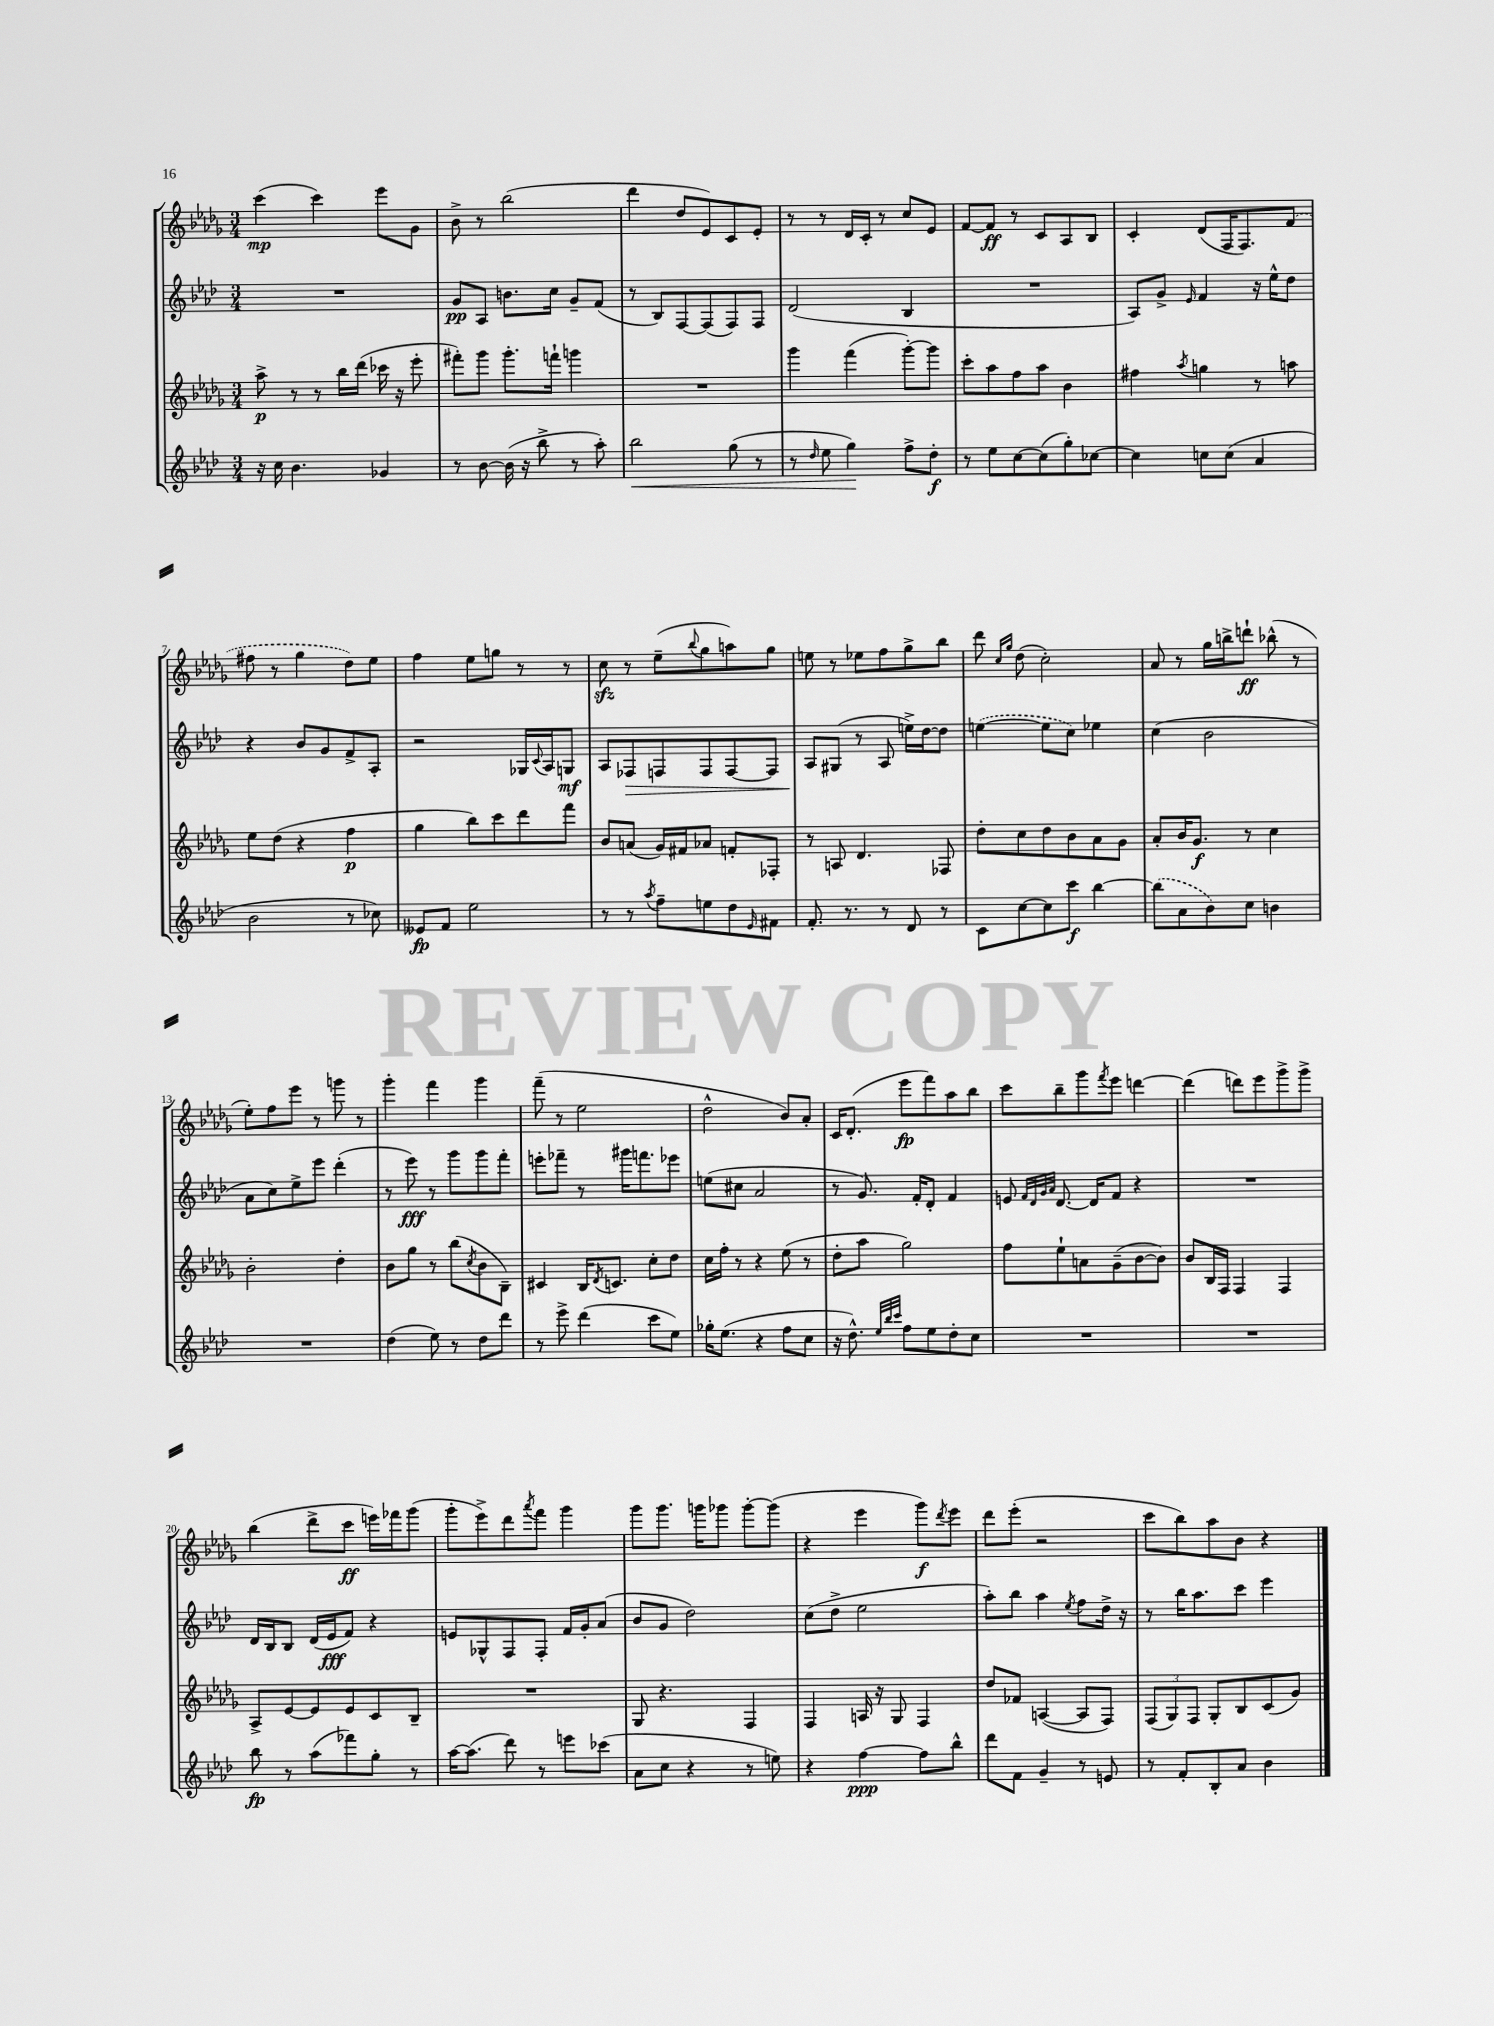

**kern	**dynam	**kern	**dynam	**kern	**dynam	**kern	**dynam
*part4	*part4	*part3	*part3	*part2	*part2	*part1	*part1
*staff4	*staff4	*staff3	*staff3	*staff2	*staff2	*staff1	*staff1
*clefG2	*	*clefG2	*	*clefG2	*	*clefG2	*
*k[b-e-a-d-]	*	*k[b-e-a-d-g-]	*	*k[b-e-a-d-]	*	*k[b-e-a-d-g-]	*
*M3/4	*	*M3/4	*	*M3/4	*	*M3/4	*
=1	=1	=1	=1	=1	=1	=1	=1
16r	.	8aa-^\	p	2.r	.	(4ccc\	mp
16cc\	.	.	.	.	.	.	.
4.b-\	.	8r	.	.	.	.	.
.	.	8r	.	.	.	4ccc\)	.
.	.	16bb-\LL	.	.	.	.	.
.	.	(16ddd-\JJ	.	.	.	.	.
4g-X/	.	16ccc-X\	.	.	.	8eee-\L	.
.	.	16r	.	.	.	.	.
.	.	8eee-'\	.	.	.	8g-\J	.
=2	=2	=2	=2	=2	=2	=2	=2
8r	.	8fff#X'\L)	.	8g/L	pp	8b-^\	.
[8b-\	.	8ggg-\J	.	8A-/J	.	8r	.
(16b-\]	.	8.ggg-'\L	.	8.bn\L	.	(2bb-\	.
16r	.	.	.	.	.	.	.
8bb-^\	.	.	.	.	.	.	.
.	.	16fffn`\Jk	.	16cc\Jk	.	.	.
8r	.	4gggn\	.	8g~/L	.	.	.
8aa-'\)	.	.	.	(8f/J	.	.	.
=3	=3	=3	=3	=3	=3	=3	=3
!	!LO:HP:b	!	!	!	!	!	!
2bb-\	<	2.r	.	8r	.	4ddd-\	.
.	.	.	.	8B-/L)	.	.	.
.	.	.	.	[8F/	.	8dd-/L	.
.	.	.	.	(8F/]	.	8e-/)	.
(8gg\	.	.	.	8F/)	.	8c/	.
8r	.	.	.	8F/J	.	8e-'/J	.
=4	=4	=4	=4	=4	=4	=4	=4
8r	.	4ggg-\	.	(2d-/	.	8r	.
16qqdd-/	.	.	.	.	.	.	.
8ee-\	.	.	.	.	.	8r	.
4gg\)	.	(4fff\	.	.	.	16d-/LL	.
.	.	.	.	.	.	16c'/JJ	.
.	.	.	.	.	.	8r	.
8ff^\L	[	[8ggg-'\L)	.	4B-/	.	8cc/L	.
8dd-'\J	f	8ggg-\J]	.	.	.	8e-/J	.
=5	=5	=5	=5	=5	=5	=5	=5
8r	.	8ccc'\L	.	2.r	.	[8f/L	.
8ee-\L	.	8aa-\	.	.	.	8f/J]	ff
[8cc\	.	8ff\	.	.	.	8r	.
(8cc\]	.	8aa-\J	.	.	.	8c/L	.
8gg'\)	.	4b-\	.	.	.	8A-/	.
[8cc-X\J	.	.	.	.	.	8B-/J	.
=6	=6	=6	=6	=6	=6	=6	=6
4cc-\]	.	4ff#X\	.	8A-/L)	.	4c'/	.
.	.	.	.	8g^/J	.	.	.
.	.	8qaa-/	.	16qqe-/	.	.	.
8ccn\L	.	4ggn\	.	4f/	.	(8d-/L	.
(8cc\J	.	.	.	.	.	16F/K	.
.	.	.	.	.	.	8.F/)	.
4a-/	.	8r	.	16r	.	.	.
.	.	.	.	16ee-^^\KL	.	.	.
.	.	8aan\	.	8dd-\J	.	(8f/J	.
!!LO:LB:g=z
=7	=7	=7	=7	=7	=7	=7	=7
2b-\	.	8ee-\L	.	4r	.	8ff#X\	.
.	.	(8dd-\J	.	.	.	8r	.
.	.	4r	.	8b-/L	.	4gg-\	.
.	.	.	.	8g/	.	.	.
8r	.	4ff\	p	8f^/	.	8dd-\L)	.
8cc-X\)	.	.	.	8A-'/J	.	8ee-\J	.
=8	=8	=8	=8	=8	=8	=8	=8
8e--X/L	fp	4gg-\	.	2r	.	4ff\	.
8f/J	.	.	.	.	.	.	.
2ee-\	.	8bb-\L)	.	.	.	8ee-\L	.
.	.	8ccc\	.	.	.	8ggn\J	.
.	.	8ddd-\	.	16G-X/LL	.	8r	.
.	.	.	.	8qqc/	.	.	.
.	.	.	.	16A-/J	.	.	.
.	.	8fff\J	.	8Gn/J	mf	8r	.
=9	=9	=9	=9	=9	=9	=9	=9
8r	.	8b-/L	.	8A-/L	.	8cczz\	.
!	!	!	!	!	!LO:HP:b	!	!
8r	.	(8an/J	.	8F-X/	>	8r	.
8qaa-/	.	.	.	.	.	.	.
8ff~\L	.	16g-/LL)	.	8Fn/	.	(8ee-~\L	.
.	.	16f#X/J	.	.	.	.	.
.	.	.	.	.	.	8qqbb-/	.
8een\	.	8a-X/J	.	8F/	.	8gg-\	.
8dd-\	.	8fn'/L	.	[8F/	.	8aan\)	.
16qqe-/	.	.	.	.	.	.	.
8f#X\J	.	8F-X'/J	.	8F/J]	.	8gg-\J	.
=10	=10	=10	=10	=10	=10	=10	=10
8.f'/	.	8r	.	8A-/L	.	8een\	.
.	.	8An/	.	(8G#X/J	]	8r	.
8.r	.	.	.	.	.	.	.
.	.	4.d-/	.	8r	.	8ee-X\L	.
8r	.	.	.	8A-/	.	8ff\	.
8d-/	.	.	.	16een^\LL)	.	8gg-^\	.
.	.	.	.	[16dd-\J	.	.	.
8r	.	8F-X/	.	8dd-\J]	.	8bb-\J	.
=11	=11	=11	=11	=11	=11	=11	=11
8c\L	.	8dd-'\L	.	([4een\	.	8ddd-\	.
.	.	.	.	.	.	16qqcc/LL	.
.	.	.	.	.	.	16qqgg-/JJ	.
[8cc\	.	8cc\	.	.	.	(8dd-\	.
8cc\]	.	8dd-\	.	8ee\L]	.	2cc'\)	.
8ccc\J	f	8b-\	.	8cc\J)	.	.	.
[4bb-\	.	8a-\	.	4ee-X\	.	.	.
.	.	8g-\J	.	.	.	.	.
=12	=12	=12	=12	=12	=12	=12	=12
(8bb-\L]	.	8a-'/L	.	(4cc\	.	8a-/	.
8a-\	.	16b-/K	.	.	.	8r	.
.	.	8.g-/J	f	.	.	.	.
8b-\)	.	.	.	2b-\	.	16gg-\LL	.
.	.	.	.	.	.	16bbn^\J	.
8cc\J	.	8r	.	.	.	8dddn`\J	ff
4bn\	.	4cc\	.	.	.	(8bb-X^^\	.
.	.	.	.	.	.	8r	.
!!LO:LB:g=z
=13	=13	=13	=13	=13	=13	=13	=13
2.r	.	2b-'\	.	8a-\L	.	8ee-'\L)	.
.	.	.	.	8cc\)	.	8ff\	.
.	.	.	.	8ee-^\	.	8eee-\J	.
.	.	.	.	8eee-\J	.	8r	.
.	.	4dd-'\	.	(4ddd-'\	.	8gggn\	.
.	.	.	.	.	.	8r	.
=14	=14	=14	=14	=14	=14	=14	=14
(4dd-\	.	8b-\L	.	8r	.	4ggg-'\	.
.	.	8gg-\J	.	8eee-\)	fff	.	.
8ee-\)	.	8r	.	8r	.	4fff\	.
8r	.	(8bb-\L	.	8ggg\L	.	.	.
.	.	8qcc/	.	.	.	.	.
8dd-\L	.	8b-\	.	8ggg\	.	4ggg-\	.
8ddd-\J	.	8B-~\J)	.	8fff'\J	.	.	.
=15	=15	=15	=15	=15	=15	=15	=15
8r	.	4c#X/	.	8eeen'\L	.	(8fff~\	.
8eee-^\	.	.	.	8fff-X~\J	.	8r	.
(4ddd-\	.	16B-/KL	.	8r	.	2ee-\	.
.	.	8qd-/	.	.	.	.	.
.	.	8.cn/J	.	.	.	.	.
.	.	.	.	16ggg#X\KL	.	.	.
.	.	.	.	8.fffn\	.	.	.
8ccc\L	.	8cc'\L	.	.	.	.	.
8ee-\J)	.	8dd-\J	.	8eee-X\J	.	.	.
=16	=16	=16	=16	=16	=16	=16	=16
16gg-X'\KL	.	16cc\LL	.	(8een\L	.	2dd-^^\	.
(8.ee-\J	.	16ff'\JJ	.	.	.	.	.
.	.	8r	.	8cc#X\J	.	.	.
4r	.	4r	.	2a-/	.	.	.
8ff\L	.	(8ee-\	.	.	.	8b-/L)	.
8cc\J	.	8r	.	.	.	8a-'/J	.
=17	=17	=17	=17	=17	=17	=17	=17
16r	.	8dd-'\L	.	8r	.	16c/KL	.
8.dd-^^\)	.	.	.	.	.	(8.d-'/J	.
.	.	8aa-\J	.	8.g/)	.	.	.
32qqee-/LLL	.	.	.	.	.	.	.
32qqbb-/	.	.	.	.	.	.	.
32qqccc/JJJ	.	.	.	.	.	.	.
8ff\L	.	2gg-\)	.	.	.	8eee-\L	fp
.	.	.	.	16f'/KL	.	.	.
8ee-\	.	.	.	8d-'/J	.	8fff\)	.
8dd-'\	.	.	.	4f/	.	8aa-\	.
8cc\J	.	.	.	.	.	8bb-\J	.
=18	=18	=18	=18	=18	=18	=18	=18
2.r	.	8ff\L	.	8en/	.	8ccc\L	.
.	.	.	.	32qqf/LLL	.	.	.
.	.	.	.	32qqd-/	.	.	.
.	.	.	.	32qqg/	.	.	.
.	.	.	.	32qqa-/JJJ	.	.	.
.	.	8ee-`\	.	[8.d-/	.	8bb-~\	.
.	.	8an\	.	.	.	8ggg-\	.
.	.	.	.	16d-/KL]	.	.	.
.	.	.	.	.	.	8qfff/	.
.	.	(8g-~\	.	8f/J	.	8eee-\J	.
.	.	[8b-\	.	4r	.	[4dddn\	.
.	.	8b-\J])	.	.	.	.	.
=19	=19	=19	=19	=19	=19	=19	=19
2.r	.	8b-/L	.	2.r	.	(4ddd\]	.
.	.	16B-/L	.	.	.	.	.
.	.	16F/JJ	.	.	.	.	.
.	.	4F/	.	.	.	8dddn\L)	.
.	.	.	.	.	.	8eee-\	.
.	.	4F/	.	.	.	8ggg-^\	.
.	.	.	.	.	.	8ggg-^\J	.
!!LO:LB:g=z
=20	=20	=20	=20	=20	=20	=20	=20
8bb-\	fp	8A-^/L	.	16d-/LL	.	(4bb-\	.
.	.	.	.	16B-/J	.	.	.
8r	.	[8e-/	.	8B-/J	.	.	.
(8aa-\L	.	8e-/]	.	(16d-/LL	.	8ddd-^\L	.
.	.	.	.	16e-/J	fff	.	.
8fff-X\)	.	8e-/	.	8f/J)	.	8ccc\J	ff
8gg'\J	.	8c/	.	4r	.	16eeen\LL)	.
.	.	.	.	.	.	16fff-X\J	.
8r	.	8B-~/J	.	.	.	(8ggg-\J	.
=21	=21	=21	=21	=21	=21	=21	=21
[16aa-\KL	.	2.r	.	8en/L	.	8ggg-'\L	.
(8.aa-\J]	.	.	.	.	.	.	.
.	.	.	.	8G-X^^/	.	8eee-^\)	.
8ddd-\)	.	.	.	8F/	.	8ddd-\	.
.	.	.	.	.	.	8qaaa-/	.
8r	.	.	.	8F'/J	.	8fff\J	.
8eeen\L	.	.	.	16f/LL	.	4ggg-\	.
.	.	.	.	16g'/J	.	.	.
(8ccc-X\J	.	.	.	(8a-/J	.	.	.
=22	=22	=22	=22	=22	=22	=22	=22
8a-\L	.	8G-/	.	8b-/L	.	8ggg-\L	.
8cc\J	.	4.r	.	8g/J	.	8.ggg-\J	.
4r	.	.	.	2dd-\)	.	.	.
.	.	.	.	.	.	16gggn\KL	.
.	.	.	.	.	.	8ggg-X\J	.
8r	.	4F/	.	.	.	[8ggg-'\L	.
8een\)	.	.	.	.	.	(8ggg-\J]	.
=23	=23	=23	=23	=23	=23	=23	=23
4r	.	4F/	.	(8cc\L	.	4r	.
.	.	.	.	8dd-^\J	.	.	.
[4ff\	ppp	16An/	.	2ee-\	.	4eee-\	.
.	.	16r	.	.	.	.	.
.	.	8G-/	.	.	.	.	.
8ff\L]	.	4F/	.	.	.	8ggg-\L)	f
.	.	.	.	.	.	8qddd-/	.
8bb-^^\J	.	.	.	.	.	8eee-\J	.
=24	=24	=24	=24	=24	=24	=24	=24
8ddd-\L	.	8dd-/L	.	8aa-'\L)	.	8ddd-\L	.
8f\J	.	8f-X/J	.	8bb-\J	.	(8eee-'\J	.
4g~/	.	([4An/	.	4aa-\	.	2r	.
.	.	.	.	8qee-/	.	.	.
8r	.	8A/L]	.	8ff\L	.	.	.
8en/	.	8F/J)	.	16dd-^\Jk	.	.	.
.	.	.	.	16r	.	.	.
=25	=25	=25	=25	=25	=25	=25	=25
8r	.	(12F/L	.	8r	.	8ccc\L	.
.	.	12G-/)	.	.	.	.	.
8f'/L	.	.	.	16bb-\KL	.	8bb-\)	.
.	.	12F/J	.	.	.	.	.
.	.	.	.	8.aa-\	.	.	.
8B-'/	.	8G-'/L	.	.	.	8aa-\	.
8a-/J	.	8B-/	.	8ccc\J	.	8b-\J	.
4b-\	.	(8c/	.	4eee-\	.	4r	.
.	.	8g-/J)	.	.	.	.	.
==	==	==	==	==	==	==	==
*-	*-	*-	*-	*-	*-	*-	*-
